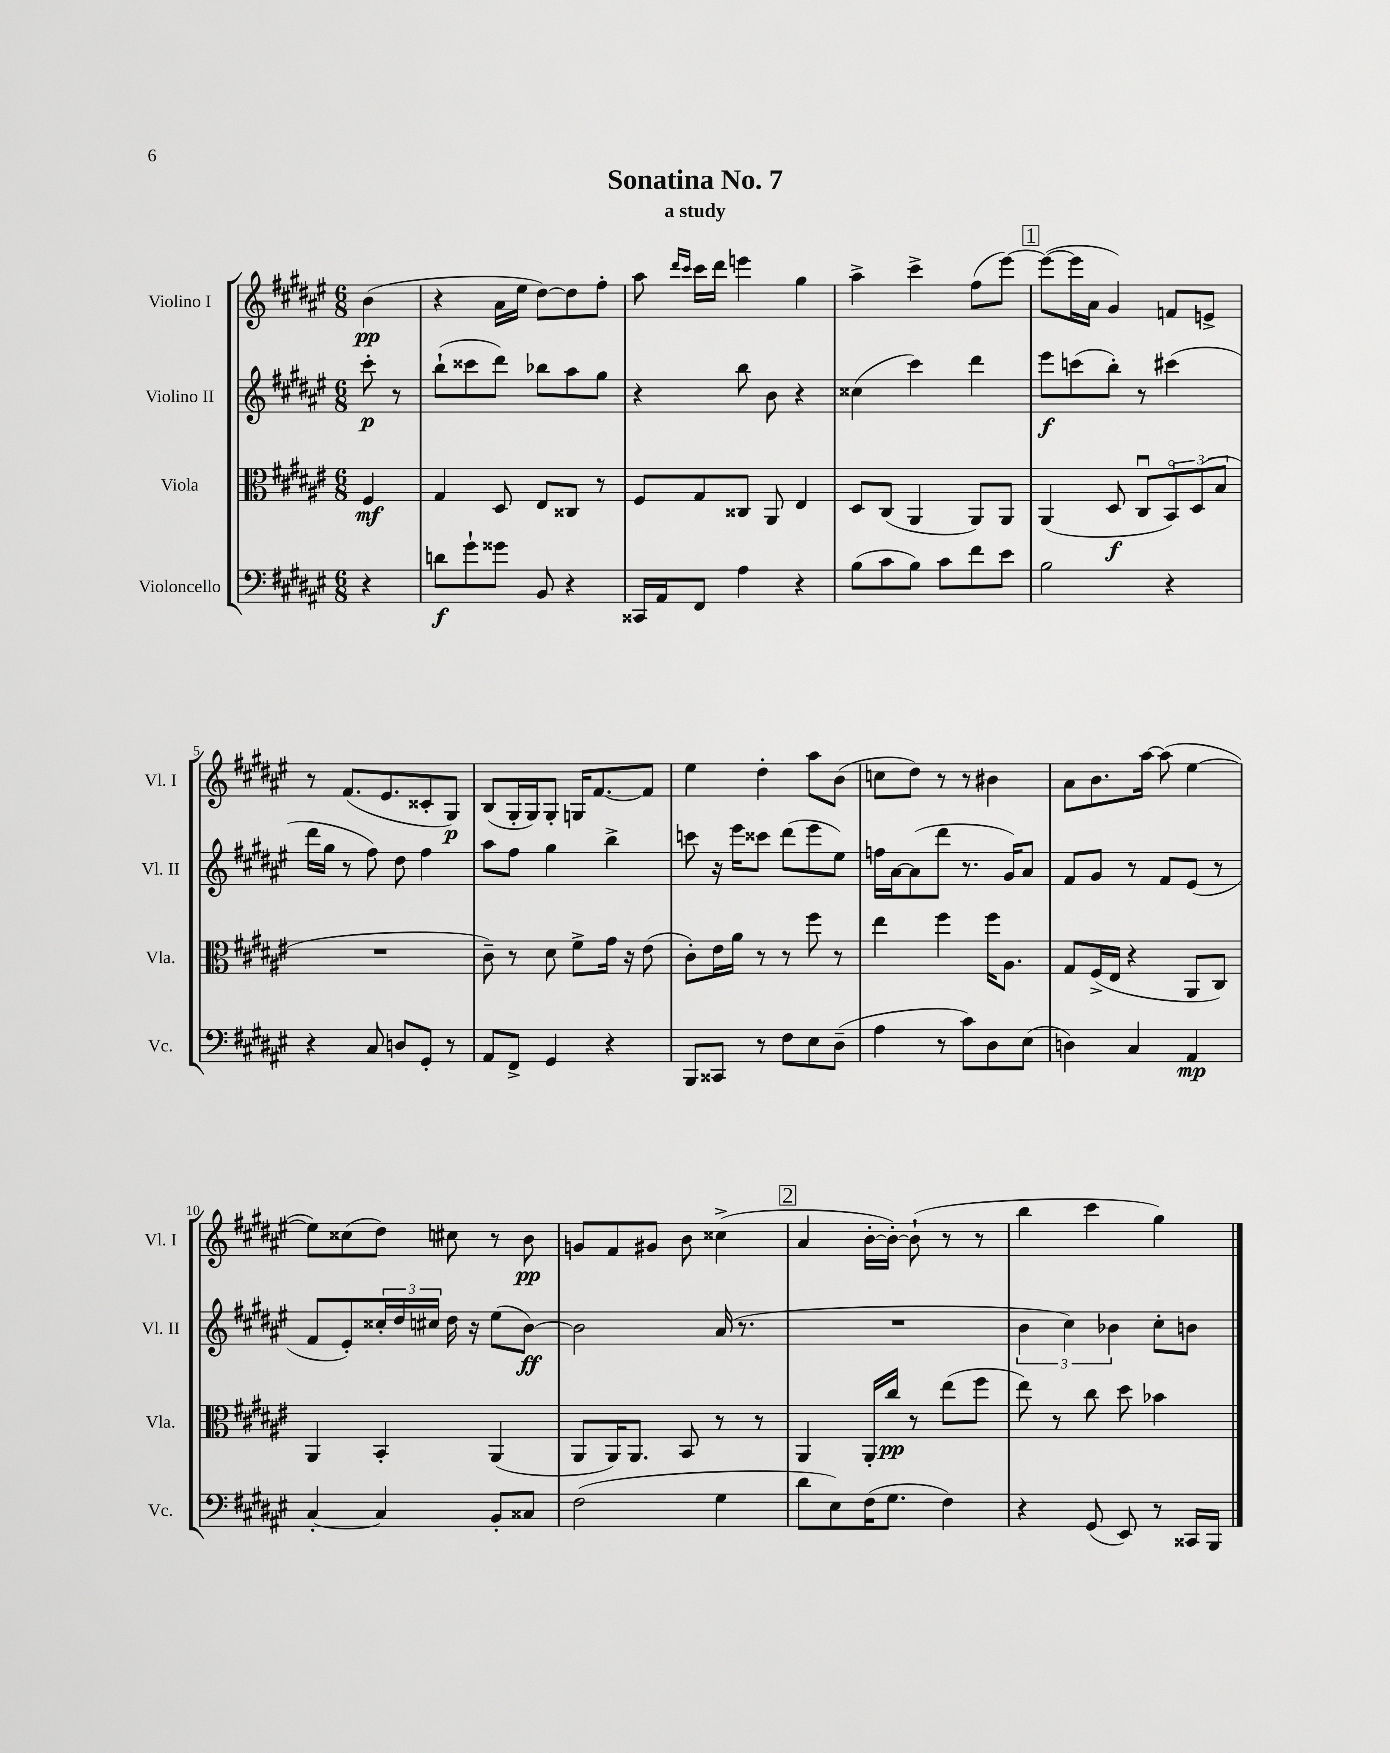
\header { title = "Sonatina No. 7" subtitle = "a study" }
<<
\new StaffGroup <<
\new Staff = "s0" \with { instrumentName = "Violino I" shortInstrumentName = "Vl. I" } {
    \clef treble \key fis \major \numericTimeSignature \time 6/8 \partial 4
    b'4\pp( |
    r4 ais'16 eis''16 dis''8~) dis''8 fis''8-. |
    ais''8 \grace { dis'''16 cis'''16 } cis'''16 dis'''16 e'''4 gis''4 |
    ais''4-> cis'''4-> fis''8( eis'''8~) |
    \mark \markup { \box "1" } eis'''8~( eis'''16 ais'16 gis'4) f'8 e'8-> |
    r8 fis'8.( eis'8. cisis'8-. gis8\p) |
    b8( gis16-. gis16) gis8-. g16 fis'8.~ fis'8 |
    eis''4 dis''4-. ais''8 b'8( |
    c''8 dis''8) r8 r8 bis'4 |
    ais'8 b'8. ais''16~ ais''8( eis''4~ |
    eis''8) cisis''8( dis''8) cis''8 r8 b'8\pp |
    g'8 fis'8 gis'8 b'8 cisis''4->( |
    \mark \markup { \box "2" } ais'4 b'16~-. b'16~-.) b'8-!( r8 r8 |
    b''4 cis'''4 gis''4) \bar "|." |
}
\new Staff = "s1" \with { instrumentName = "Violino II" shortInstrumentName = "Vl. II" } {
    \clef treble \key fis \major \numericTimeSignature \time 6/8 \partial 4
    cis'''8-.\p r8 |
    b''8-!( cisis'''8 dis'''8) bes''8 ais''8 gis''8 |
    r4 b''8 b'8 r4 |
    cisis''4( cis'''4) dis'''4 |
    \mark \markup { \box "1" } eis'''8\f c'''8( b''8-.) r8 cis'''4( |
    dis'''16 gis''16 r8 fis''8) dis''8 fis''4 |
    ais''8 fis''8 gis''4 b''4-> |
    c'''8 r16 eis'''16 cisis'''8 dis'''8( eis'''8 eis''8) |
    f''16 ais'16~ ais'8( dis'''8 r8. gis'16) ais'8 |
    fis'8 gis'8 r8 fis'8 eis'8( r8 |
    fis'8 eis'8-.) \tuplet 3/2 { cisis''16-. dis''16 cis''16 } dis''16 r16 eis''8( b'8~\ff) |
    b'2 ais'16( r8. |
    \mark \markup { \box "2" } R2. |
    \tuplet 3/2 { b'4 cis''4) bes'4 } cis''8-. b'8 \bar "|." |
}
\new Staff = "s2" \with { instrumentName = "Viola" shortInstrumentName = "Vla." } {
    \clef alto \key fis \major \numericTimeSignature \time 6/8 \partial 4
    fis4\mf |
    gis4 dis8 eis8 cisis8 r8 |
    fis8 gis8 cisis8 ais,8 eis4 |
    dis8 cis8( ais,4 ais,8) ais,8 |
    \mark \markup { \box "1" } ais,4( dis8\f cis8\downbow \tuplet 3/2 { b,8\flageolet) dis8( b8 } |
    R2. |
    cis'8--) r8 dis'8 fis'8-> gis'16 r16 eis'8( |
    cis'8-.) eis'16 ais'16 r8 r8 fis''8 r8 |
    eis''4 fis''4 fis''16 ais8. |
    gis8 fis16->( eis16 r4 ais,8 cis8) |
    ais,4 b,4-. ais,4( |
    ais,8 ais,16) ais,8. b,8 r8 r8 |
    \mark \markup { \box "2" } ais,4 ais,16-. cis''16\pp r8 eis''8( fis''8 |
    eis''8) r8 cis''8 dis''8 bes'4 \bar "|." |
}
\new Staff = "s3" \with { instrumentName = "Violoncello" shortInstrumentName = "Vc." } {
    \clef bass \key fis \major \numericTimeSignature \time 6/8 \partial 4
    r4 |
    d'8\f gis'8-! gisis'8 b,8 r4 |
    cisis,16 ais,16 fis,8 ais4 r4 |
    b8( cis'8 b8) cis'8 fis'8 eis'8 |
    \mark \markup { \box "1" } b2 r4 |
    r4 cis8 d8 gis,8-. r8 |
    ais,8 fis,8-> gis,4 r4 |
    b,,8 cisis,8 r8 fis8 eis8 dis8--( |
    ais4 r8 cis'8) dis8 eis8( |
    d4) cis4 ais,4\mp |
    cis4~-. cis4 b,8-. cisis8 |
    fis2( gis4 |
    \mark \markup { \box "2" } dis'8 eis8) fis16( gis8. fis4) |
    r4 gis,8( eis,8) r8 cisis,16 b,,16 \bar "|." |
}
>>
>>
